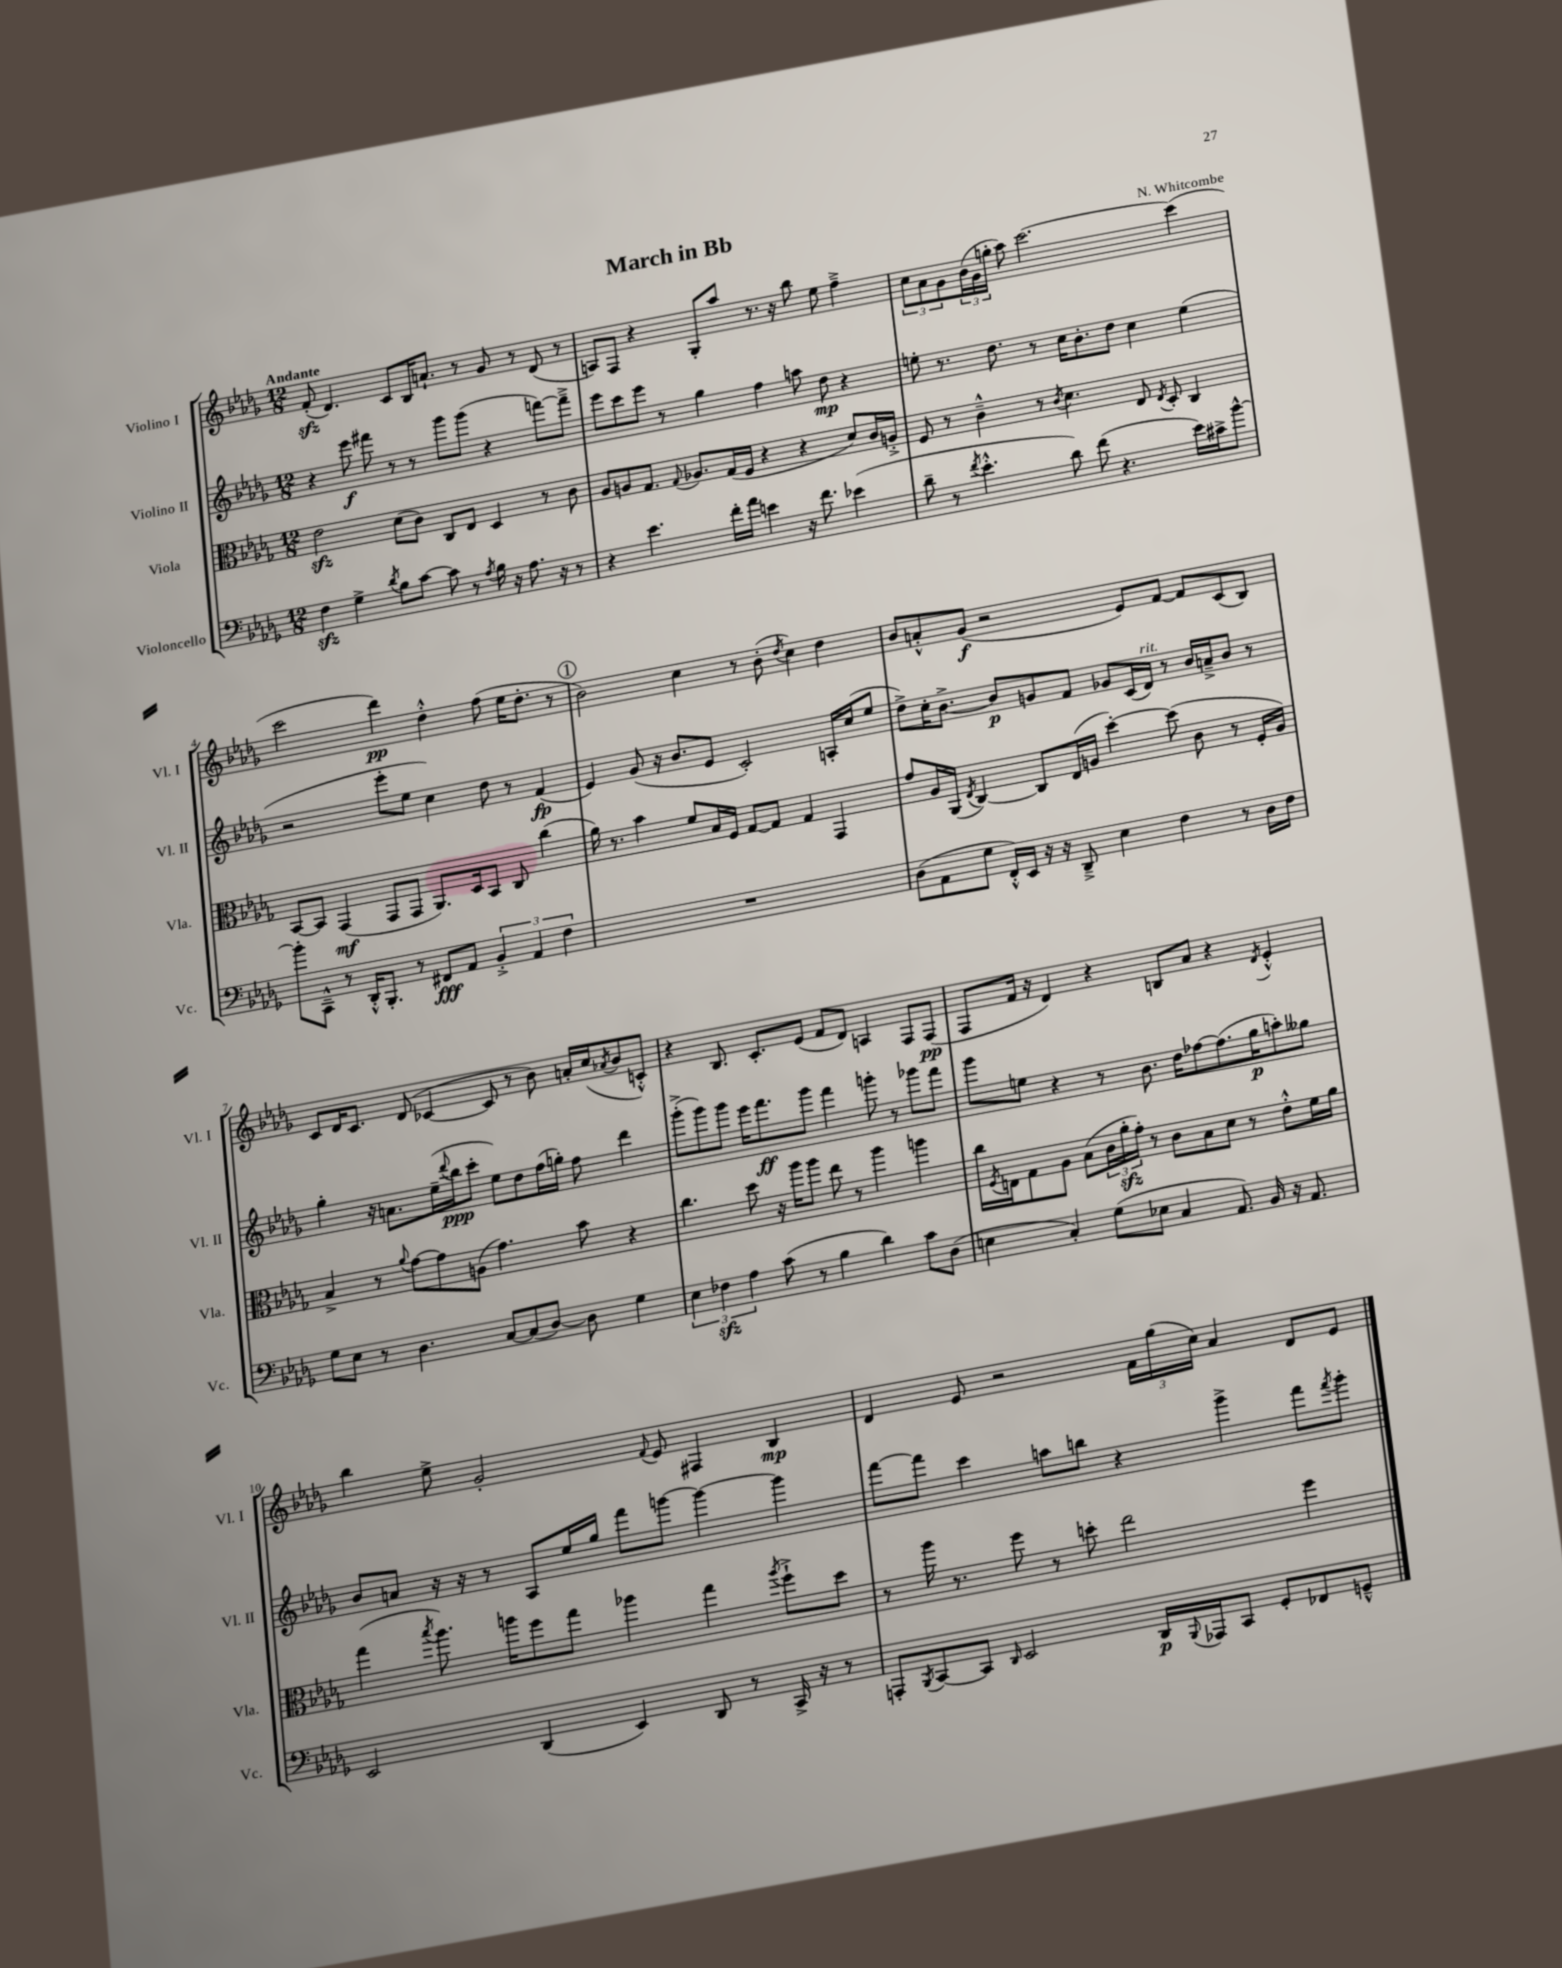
\header { title = "March in Bb" composer = "N. Whitcombe" }
<<
\new StaffGroup <<
\new Staff = "s0" \with { instrumentName = "Violino I" shortInstrumentName = "Vl. I" } {
    \clef treble \key des \major \numericTimeSignature \time 12/8 \tempo "Andante"
    f'8-.\sfz( des'4.) c'8 bes16 a'8.-! r8 ges'8 r8 des'8( r8 |
    a8) f8 r4 ges8-. aes''8 r8. r16 bes''8 ees''8 f''4---> |
    \tuplet 3/2 { c''8 aes'8 ges'8 } \tuplet 3/2 { bes'16( ges'16 g''16-. } aes''8) c'''2.~ c'''4( |
    c'''2 des'''4\pp) des''4-.-^ f''8( ees''16 des''8.-. r8 |
    \mark \markup { \circle "1" } bes'2) c''4 r8 bes'8-.( \acciaccatura { des''8 } c''4) des''4 |
    bes'8 a'8-.-^ ges'8\f( r2 ees'8) f'8~ f'8 c'8( bes8) |
    c'8 des'16 c'8. des'8( ces'4~ ces'8 r8 bes'8) a'16-. c''16( \acciaccatura { aes'8 } bes'8 c'8-.-^) |
    r4 bes8. c'8.-. ees'8( f'8 des'8) a4 f8 f8\pp( |
    f8 f'16 r16 des'4) r4 b8 aes'8 r4 \acciaccatura { des'8 } ees'4-.-^ |
    bes''4 ees''8-> ges'2-. \appoggiatura { f'8 } ees'8 fis4 bes4\mp |
    des'4 ees'8 r2 \tuplet 3/2 { f'16 ges''16( c''16) } aes'4 des'8 ees'8 \bar "|." |
}
\new Staff = "s1" \with { instrumentName = "Violino II" shortInstrumentName = "Vl. II" } {
    \clef treble \key des \major \numericTimeSignature \time 12/8
    r4 ees'''8\f fis'''8 r8 r8 ges'''8 ges'''8( r4 f'''8~) f'''8---> |
    ees'''8 c'''8 ees'''8 r8 ges''4 f''4 a''8 des''8\mp r4 |
    e''8-. r8. des''8. r8 c''16 bes'8.-. des''8 c''4 e''4( |
    r2 ees'''8-. ees''8 c''4) des''8 r8 f'4\fp( |
    \mark \markup { \circle "1" } ees'4) ges'8( r16 bes'8. ees'8 c'2-.) a16-. c''16( ees''8 |
    des''8->) c''16-. bes'8.~-> bes'8\p g'8 f'8 ges'8 c'16( des'16^\markup { \italic "rit." }) r8 bes'16 a'16---> bes'8 r8 |
    ges''4-. r16 a'8. ees''16--( \appoggiatura { des'''8 } bes''16\ppp c'''8-. ees''8) des''8 f''16( g''16-.) f''8 des'''4 |
    ges'''8-.->( ges'''8) ges'''8 ees'''16 f'''8.\ff ges'''8 f'''4 g'''8-. r8 ges'''8 f'''8 |
    ges'''8 e''8 r4 r8 bes'8. des''16 fes''8~ fes''8.( ges''16\p a''8-.) geses''8 |
    bes'8 a'8 r16 r16 r8 aes8 ees''16 ges''16 f'''8 g'''8~ g'''4~ g'''4 |
    f'''8~ f'''8 c'''4 a''8 b''8 r4 ges'''4-> f'''8 \acciaccatura { f'''8 } ges'''8-. \bar "|." |
}
\new Staff = "s2" \with { instrumentName = "Viola" shortInstrumentName = "Vla." } {
    \clef alto \key des \major \numericTimeSignature \time 12/8
    ees'2\sfz des'8( c'8) c8 ees8 des4 r8 c'8 |
    aes8 a8 ges8. \appoggiatura { ges8 } aes8. ges16( f16 r4 r4 des'8) c'16 a16-.-> |
    f8 r8 c'4---^ r8 \acciaccatura { c'8 } des'4. ees8 \acciaccatura { ees8 } des8-. c4 |
    bes,8~ bes,8 ges,4\mf( ges,8 ges,8 aes,8.) des16 bes,8 c8 c''4( |
    \mark \markup { \circle "1" } aes'16) r8. bes'4 f'8 bes16 f16 ges8~ ges8 ges4 ges,4 |
    ges'8 aes16 aes,16( \acciaccatura { ees8 } c4~) c8 ees16( a16 des''4~-.) des''8( c'8 r8 f16-. a16) |
    bes4-> r8 \appoggiatura { aes'8 } ges'8~ ges'8 a8( ges'4.) bes'8 r4 |
    c''4. des''8 r16 aes''16 aes''8 ees''8 r8 aes''4 a''4 |
    c''16 \acciaccatura { f8 } e16 ges8 aes8 bes8( \tuplet 3/2 { c'16 aes'16-.\sfz ges'16-.) } r8 c'8 bes8 des'8 r8 ees'8-.-^ f'16 aes'16 |
    ges''4( \acciaccatura { bes''8 } aes''8.) a''16 f''8 ges''8 aes''4 ges''4 \acciaccatura { aes''8 } f''8-!-> des''8 |
    r8 aes''16 r8. f''8 r8 d''8-. ees''2 f''4 \bar "|." |
}
\new Staff = "s3" \with { instrumentName = "Violoncello" shortInstrumentName = "Vc." } {
    \clef bass \key des \major \numericTimeSignature \time 12/8
    f4\sfz ges4-> \acciaccatura { des'8 } bes8 c'8~ c'8 r8 \acciaccatura { aes8 } bes16 r16 aes8. r16 r8 |
    r4 ees'4. f'16-. aes'16 e'4 r16 f'8. ees'4( |
    des'8-- r8 \acciaccatura { f'8 } ees'4.-.-^ des'8) f'8( r4. ees'16) cis'16-> bes'8~-^ |
    bes'8-. c,8---^ r8 des,16-.-^ bes,,8.-. r8 fis,8\fff aes,8 \tuplet 3/2 { bes,4-.-> aes,4 f4 } |
    \mark \markup { \circle "1" } R1. |
    des8( aes,8 ges8 f,16-.-^) ees,16 r16 r16 des,8---> ees4 f4 r8 des16 f16 |
    ges8 ees8 r8 des4. c8~ c8( des8~) des8 ges4 |
    \tuplet 3/2 { ees4 fes4\sfz aes4 } c'8( r8 bes4 des'4) c'8 des8( |
    e4 c4-.) ges8( ees8 c4 aes,8.) bes,16 r16 aes,8. |
    ees,2 des,4( ees,4) des,8 r8 c,16-> r16 r8 |
    a,,8-. \acciaccatura { bes,,8 } c,8~ c,8 \grace { des,16 } ees,2 des,16\p \appoggiatura { bes,,8 } aes,,16 c,8 ges,8-. fes,8 g,8---^ \bar "|." |
}
>>
>>
